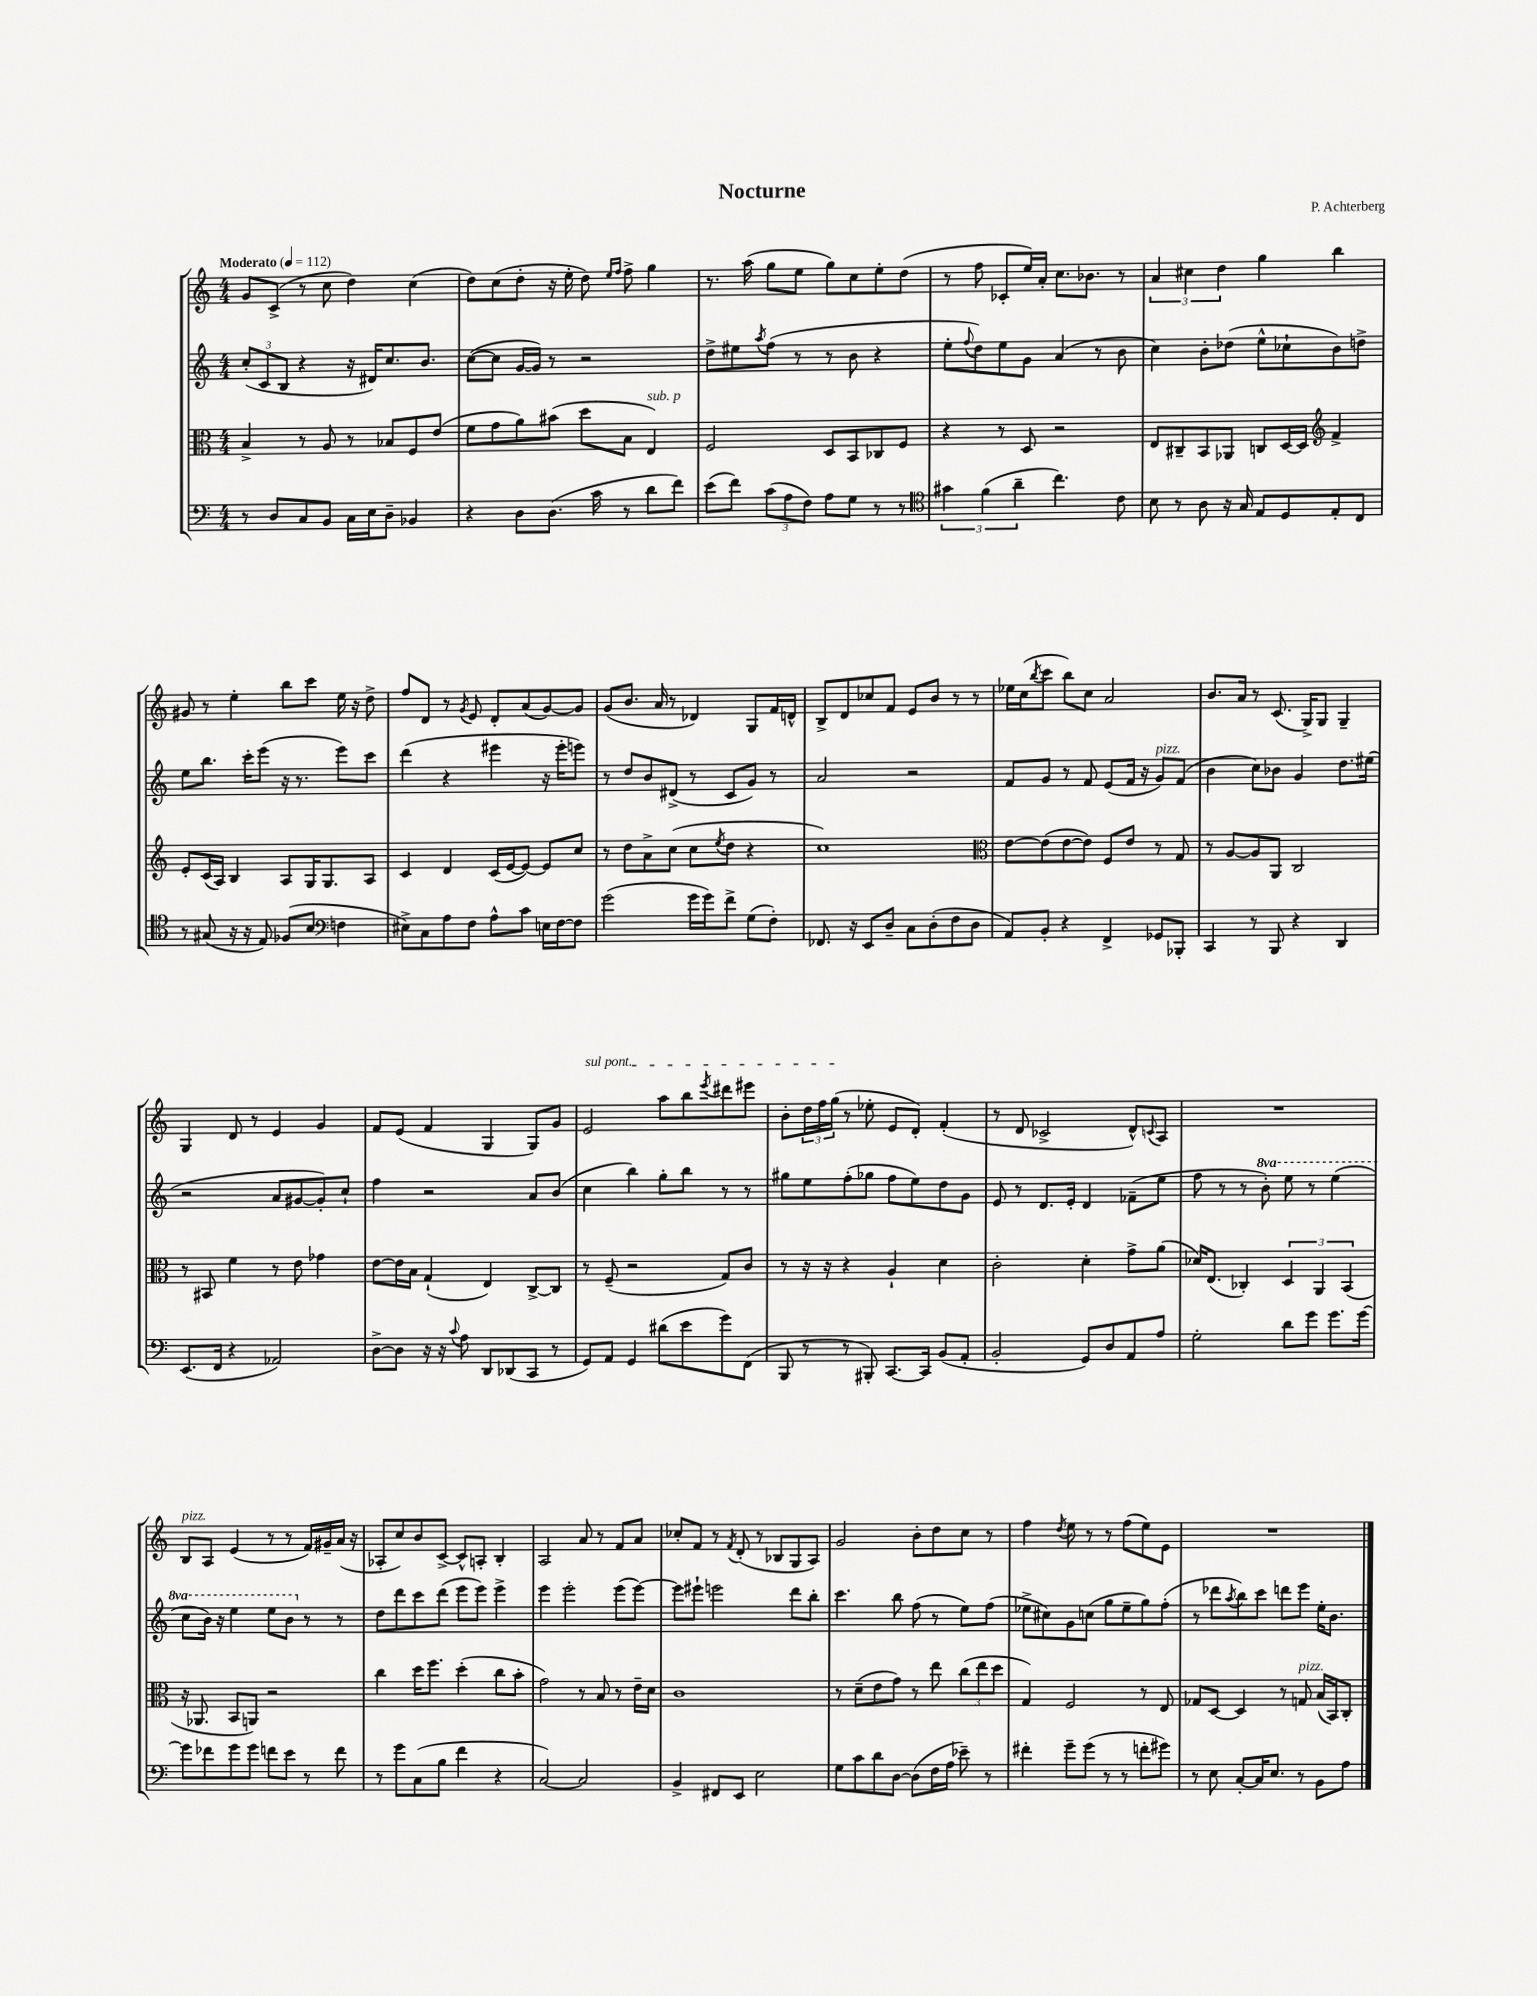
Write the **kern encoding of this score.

**kern	**kern	**kern	**kern
*staff4	*staff3	*staff2	*staff1
*clefF4	*clefC3	*clefG2	*clefG2
*k[]	*k[]	*k[]	*k[]
*M4/4	*M4/4	*M4/4	*M4/4
*MM112	*MM112	*MM112	*MM112
8r	4B^	(12cc'	8g
.	.	12c	.
8D	.	.	(8c^
.	.	12B	.
8C	8r	4r	8r
8BB	8A	.	8cc
16C	8r	16r	4dd)
16E	.	16d#)	.
8D~	8B-	8.cc	.
4BB-	8F	.	(4cc
.	.	8.b	.
.	(8e	.	.
=	=	=	=
4r	8f	([8cc	8dd)
.	8g	8cc]	(8cc
8D	8a)	[16g	8dd'
.	.	16g])	.
(8.D	(8b#	8r	16r
.	.	.	16ee'
.	8dd	2r	8dd)
16c	.	.	.
.	.	.	16qqee
.	.	.	16qqff
8r	8B	.	8ff^
8d	4E)	.	4gg
8f)	.	.	.
=	=	=	=
(8e	2F	8dd^	8.r
8f)	.	8ee#	.
.	.	.	(16aa
.	.	8qaa	.
(12c	.	(8ff	8gg
12A	.	.	.
.	.	8r	8ee
12F)	.	.	.
8A	8D	8r	8gg)
8G	8BB	8b	8cc
8r	8C-	4r	8ee'
8r	8F	.	(8dd
=	=	=	=
*clefC4	*	*	*
6g#	4r	8ee'	8r
.	.	8qqff	.
.	.	8dd)	8ff
(6f	.	.	.
.	8r	8ee	8c-'
6a~	.	.	.
.	8D	8g	16ee)
.	.	.	16a'
4.cc)	2r	(4a	8.cc
.	.	.	8.b-
.	.	8r	.
8c	.	8b	8r
=	=	=	=
8B	8E	4cc)	6a
8r	8C#~	.	.
.	.	.	6cc#
8A	8BB	8b'	.
.	.	.	6dd
16r	8AA-	(8dd-	.
16G	.	.	.
8E	8C	8ee^^	4gg
8D	[16D	8cc-`	.
.	16D]	.	.
*	*clefG2	*	*
8E'	4f^	8b)	4bb
8C	.	8dd^	.
=	=	=	=
8r	8e'	8ee	8g#
(8G#	(16c	8.bb	8r
.	16A)	.	.
16r	4B	.	4ee'
16r	.	16ccc'	.
8E)	.	(8eee	.
(8F-	8A	16r	8bb
.	.	8.r	.
8B	16G	.	8ccc
.	8.G	.	.
*clefF4	*	*	*
4F	.	8eee)	16ee
.	.	.	16r
.	8A	8ccc	8dd^
=	=	=	=
8E#^)	4c	(4ddd	8ff
8C	.	.	8d
8A	4d	4r	8r
.	.	.	8qg
8F	.	.	8e
8A^^	(16c	4eee#	8d'
.	[16e	.	.
8c	8e_)	.	(8a
16E	8e]	16r	[8g)
[16F	.	16eee#'	.
8F]	8cc	8eee)	8g]
=	=	=	=
(2g	8r	8r	(8g
.	8dd	8dd	8.b
.	8a^	8b	.
.	.	.	16a
.	(8cc	(8d#^	8r
16g	8cc	8r	4d-)
16g)	.	.	.
.	8qee	.	.
8f^	8dd	8c	.
(8G	4r	8g)	8G
8F')	.	8r	16f
.	.	.	16d^^
=	=	=	=
8.FF-	1cc)	2a	8B^
.	.	.	8d
16r	.	.	.
8EE	.	.	8cc-
8D~	.	.	8f
8C	.	2r	8e
(8D'	.	.	8b
8F	.	.	8r
8D	.	.	8r
=	=	=	=
*	*clefC3	*	*
8AA)	[8e	8f	16ee-
.	.	.	(16cc
.	.	.	8qbb
8BB'	(8e]	8g	8ccc
4r	[8e	8r	8bb)
.	8e])	8f	8cc
4FF^	8F	(8e	2a
.	8e	16f	.
.	.	16r	.
8GG-	8r	8g)	.
8BBB-'	8G	(8f	.
=	=	=	=
4CC	8r	4b	8.b
.	[8A	.	.
.	.	.	16a
8r	8A]	8cc)	8r
8BBB	8AA	8b-	(8.c
4r	2C	4g	.
.	.	.	16G^)
.	.	.	8G
4DD	.	8.dd	4G~
.	.	(16ee#	.
=	=	=	=
(8.EE	8r	2r	4G
.	8BB#	.	.
16FF	.	.	.
4r	4f	.	8d
.	.	.	8r
2AA-)	8r	8a	4e
.	8e	[8g#	.
.	4g-	8g#'])	4g
.	.	8cc`	.
=	=	=	=
[8D^	[8e	4ff	8f
8D]	16e]	.	(8e
.	16B	.	.
16r	(4G`	2r	4f
16r	.	.	.
8qqc	.	.	.
8A	.	.	.
8DD	4E)	.	4G
(8DD-	.	.	.
8CC	[8C^	8a	8G)
8r	8C]	(8b	8g
=	=	=	=
8GG)	8r	4cc	2e
8AA	(8F~	.	.
4GG	2r	4bb)	.
(8d#	.	8gg'	8aa
8e	.	8bb	8bb
.	.	.	8qeee
8g)	8G)	8r	8ddd#
(8FF	8c	8r	8eee#
=	=	=	=
8BBB	8r	8gg#	8b'
8r	16r	8ee	24dd
.	.	.	24ff
.	16r	.	.
.	.	.	(24gg
8r	4r	(8ff'	8r
8BBB#')	.	8gg-	8ee-'
[8.CC	4A`	8ff	8e
.	.	8ee)	8d')
16CC]	.	.	.
(8BB	4d	8dd	(4f'
8AA'	.	8g	.
=	=	=	=
2BB'	2c'	8e	8r
.	.	8r	8d
.	.	8.d	2c-^
.	.	16e'	.
8GG)	4d'	4d	.
8D	.	.	.
8AA	8g^	(8f-~	8d^^)
.	.	.	8qqc
8A	(8a	8ee	8A
=	=	=	=
2G'	16d-)	8ff	1r
.	(8.E	.	.
.	.	8r	.
.	4C-')	8r	.
.	.	8bb')	.
8d	6D	8eee	.
8g	.	8r	.
.	6AA	.	.
8.g	.	(4eee	.
.	(6BB	.	.
[16g	.	.	.
=	=	=	=
8g]	16r	8ccc	8B
.	8.AA-	.	.
8f-	.	16bb)	8A
.	.	16r	.
8g	8BB	4eee	(4e
8g	8AA)	.	.
8f	2r	8eee	8r
8e	.	8bb	8r
8r	.	8r	16f)
.	.	.	16g#~
8f	.	8r	(16a
.	.	.	16r
=	=	=	=
8r	4cc	8dd	8A-'
8g	.	8ddd	8cc)
(8C	16dd	8ccc	8b
.	8.ff	.	.
8B	.	(8ddd	[8c^
4f	(4dd'	8eee	8c^^]
.	.	8eee)	8A'
4r	8cc	4eee^	4B'
.	8b'	.	.
=	=	=	=
[2C)	2g)	4eee	2A
.	.	2eee'	.
2C]	8r	.	8a
.	8B	.	8r
.	8r	(8eee	8f
.	16e~	[8eee)	8a
.	16d	.	.
=	=	=	=
4BB^	1c	8eee]	8cc-'
.	.	8eee#`	8f
8FF#	.	2eee	8r
.	.	.	8qf
8EE	.	.	(8d'
2E	.	.	8r
.	.	.	8B-
.	.	8ddd	8G
.	.	8bb'	8A)
=	=	=	=
8G	8r	4.ccc	2g
8c	(8d~	.	.
8d	8e	.	.
[8D	8g)	8bb	.
(8D]	8r	(8ff	8b'
16F	8ee	8r	8dd
16A	.	.	.
8e-~)	(12cc	8ee)	8cc
.	12ee	.	.
8r	.	(8ff	8r
.	12dd	.	.
=	=	=	=
4f#'	4G)	8ee-^	4ff
.	.	8cc#)	.
.	.	.	8qdd
8g~	2F	8g	8ee
(8g	.	(8cc	8r
8r	.	8gg	8r
8r	.	8ee-~	(8ff
8f'	8r	8gg)	8ee)
8g#)	8E	(8ff'	8e
=	=	=	=
8r	8G-	8r	1r
8E	[8D	8ddd-	.
.	.	8qaa	.
[8C'	4D]	8bb)	.
16C]	.	8ccc	.
8.E	.	.	.
.	8r	8ddd	.
8r	8G	8eee	.
8BB	(16B	16ee'	.
.	16BB)	8.b	.
8A	8C'	.	.
==	==	==	==
*-	*-	*-	*-
